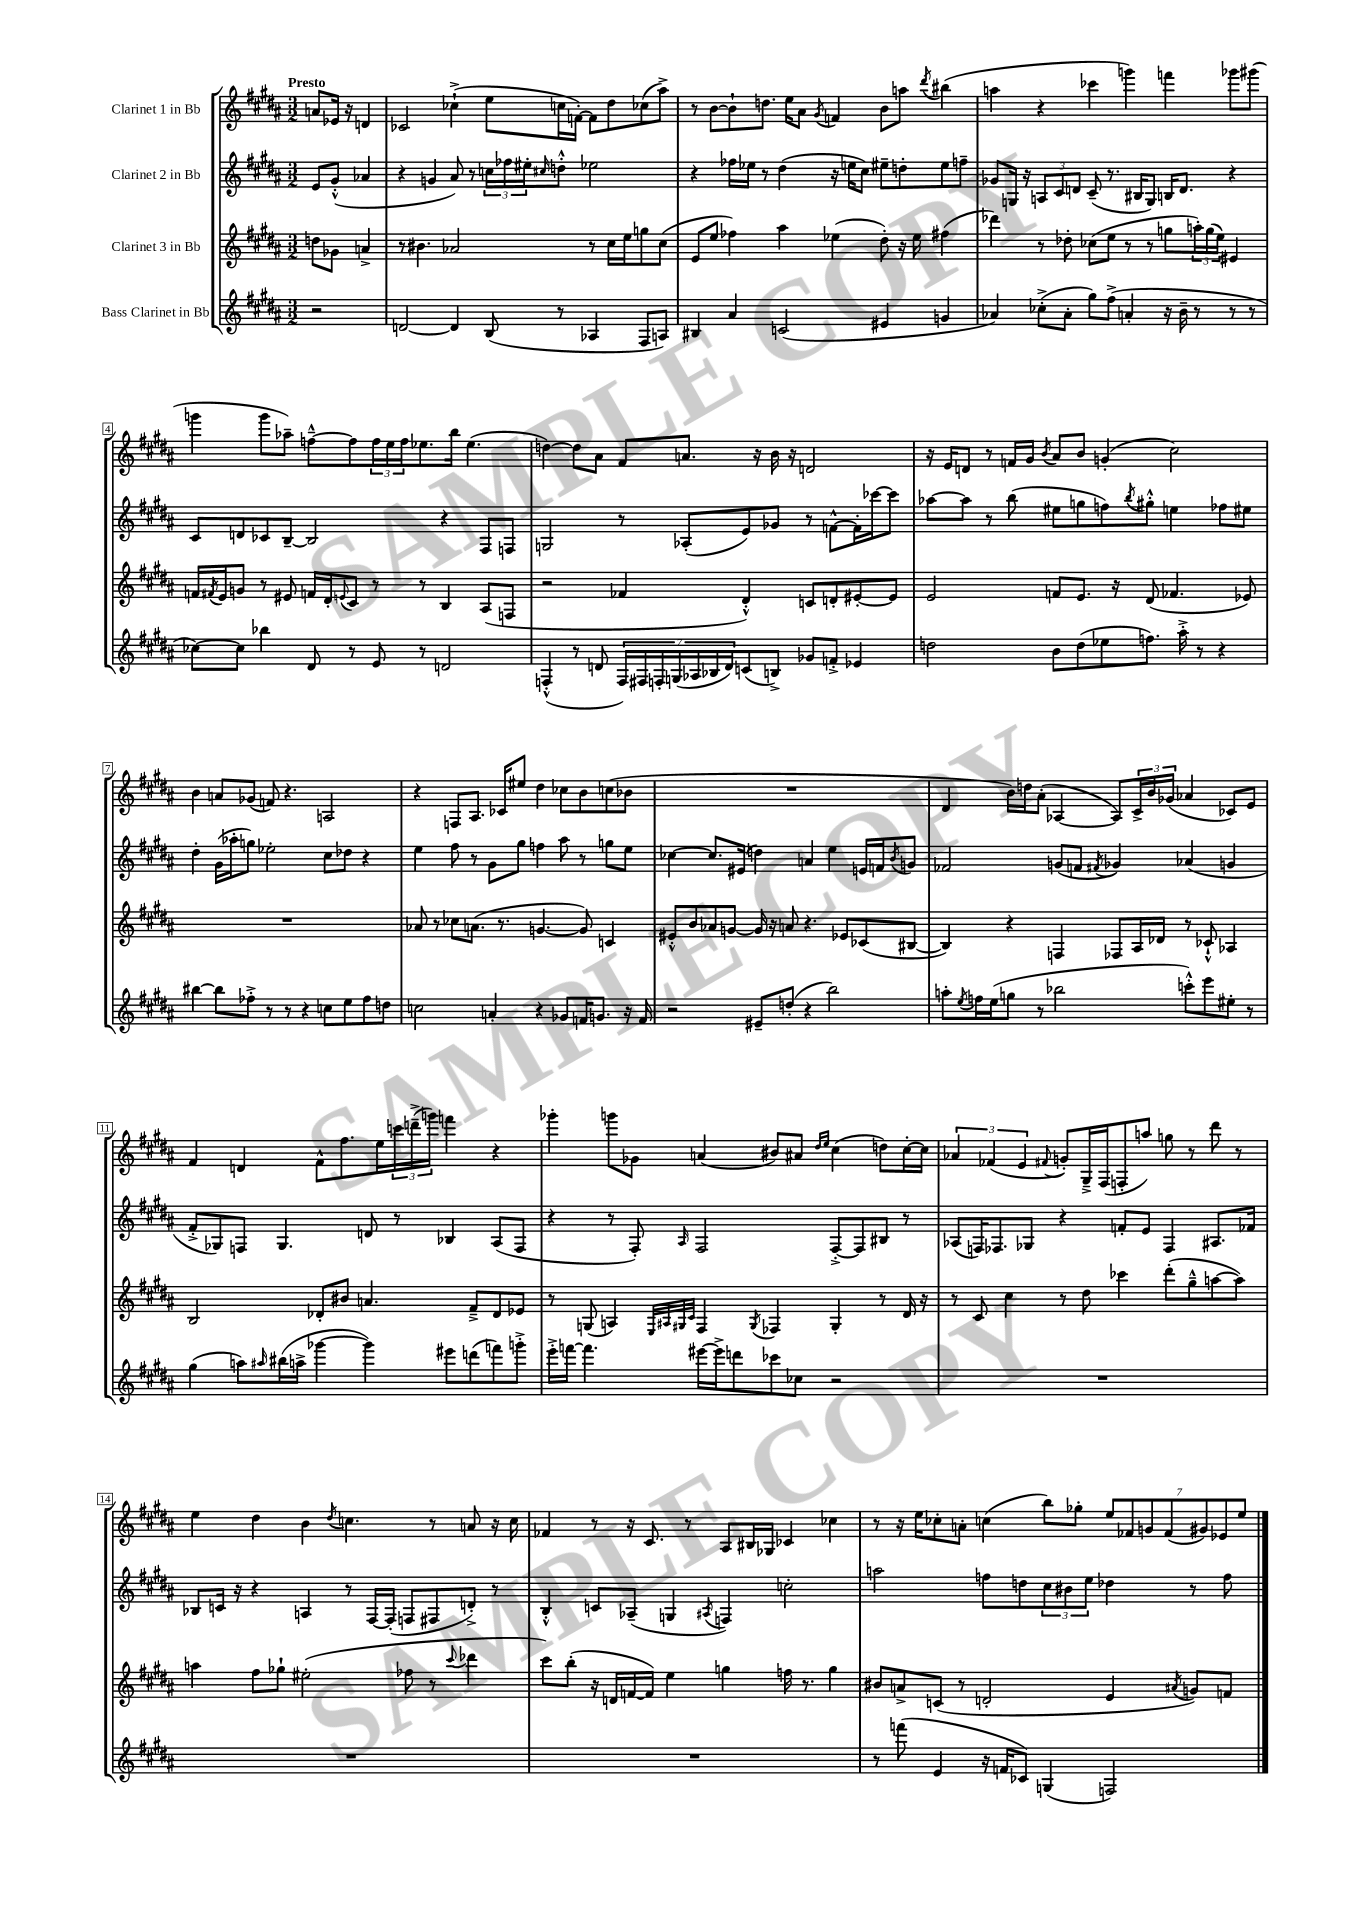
<<
\new StaffGroup <<
\new Staff = "s0" \with { instrumentName = "Clarinet 1 in Bb" } {
    \clef treble \key b \major \numericTimeSignature \time 3/2 \partial 2 \tempo "Presto"
    a'8 ees'16 r16 d'4 |
    ces'2 ces''4-!->( e''8 c''16 f'16~-.) f'8 dis''8 ces''8( ais''8->) |
    r8 b'8~ b'8-! d''8. e''16 ais'8 \acciaccatura { gis'8 } f'4 b'8 a''8 \acciaccatura { dis'''8 } bis''4( |
    a''4 r4 ces'''4 g'''4) f'''4 ges'''8 gis'''8( |
    g'''4 g'''8 aes''8--) f''8~---^ f''8 \tuplet 3/2 { f''16 e''16 f''16 } ees''8. b''16 ees''4.( |
    d''4~) d''8 ais'8 fis'8 a'8. r16 b'16 r16 d'2 |
    r16 e'16 d'8 r8 f'16 gis'16 \acciaccatura { b'8 } ais'8 b'8 g'4-.( cis''2) |
    b'4 a'8 ges'8( f'8) r4. a2 |
    r4 f8 ais8. ces'16 eis''8 dis''4 ces''8 b'8 c''8( bes'8 |
    R1. |
    dis'4 b'16) d''16 ais'8-.( aes4~ aes8) \tuplet 3/2 { cis'16-> b'16 ges'16( } aes'4 ces'8) e'8 |
    fis'4 d'4 fis'8-^ fis''8. e''16 \tuplet 3/2 { c'''16 d'''16--->( g'''16) } f'''4 r4 |
    ges'''4-. g'''8 ges'8 a'4( bis'8) ais'8 \grace { dis''16 e''16 } cis''4( d''8) cis''16~-. cis''16 |
    \tuplet 3/2 { aes'4 fes'4( e'4 } \appoggiatura { fis'8 } g'8-.) gis16---> fis16( f8-. a''8) g''8 r8 dis'''8 r8 |
    e''4 dis''4 b'4 \acciaccatura { dis''8 } c''4. r8 a'8 r16 c''16 |
    fes'4 r8 r16 cis'8. r8 ais8 bis16 ges16 ces'4 ces''4 |
    r8 r16 e''16 ces''8-. a'8-. c''4( b''8) ges''8-. \tuplet 7/4 { e''8 fes'8 g'8 fes'8( gis'8) ees'8 e''8 } \bar "|." |
}
\new Staff = "s1" \with { instrumentName = "Clarinet 2 in Bb" } {
    \clef treble \key b \major \numericTimeSignature \time 3/2 \partial 2
    e'8 gis'8-.-^( aes'4 |
    r4 g'4 ais'8) r8 \tuplet 3/2 { c''16 fes''16 eis''16-. } \grace { cis''16 } d''8-.-^ ees''2 |
    r4 fes''16 ees''16 r8 dis''4( r16 e''16 cis''8) eis''8-- d''8-. eis''8 f''8-- |
    ges'8 g16 r16 \tuplet 3/2 { a8 cis'8 d'8 } cis'8--( r8. bis16 g8) b16 d'8. r4 |
    cis'8 d'8 ces'8 b8~-- b2 r4 fis8 f8 |
    g2 r8 aes8-.( e'8) ges'8 r8 f'8~-^ f'16-. ces'''16~ ces'''8 |
    aes''8~ aes''8 r8 b''8( eis''8 g''8 f''8) \acciaccatura { b''8 } gis''8-.-^ e''4 fes''8 eis''8 |
    dis''4-. gis'16( aes''16-. g''8) ees''2-. cis''8 des''8 r4 |
    e''4 fis''8 r8 gis'8 gis''8 f''4 ais''8 r8 g''8 e''8 |
    ces''4~ ces''8. eis'16( d''4) a'4 e''4 e'16 f'16 \acciaccatura { b'8 } g'8 |
    fes'2 g'8( f'8 \acciaccatura { fis'8 } ges'4) aes'4( g'4 |
    fis'8-.-> ges8) f8 ges4. d'8 r8 bes4 ais8( f8 |
    r4 r8 fis8-.) \grace { ais16 } fis2 fis8~-.-> fis8 bis8 r8 |
    aes8( f16) fes8. ges8 r4 f'8-. e'8 fes4 ais8. fes'16 |
    bes8 c'16 r16 r4 a4 r8 fis16~ fis16-.( f8 fis8 d'8-.->) r8 |
    b4-.-^ c'8 aes8--( g4 \acciaccatura { ais8 } f4) c''2-. |
    a''2 f''8 d''8 \tuplet 3/2 { cis''8 bis'8 e''8 } des''4 r8 f''8 \bar "|." |
}
\new Staff = "s2" \with { instrumentName = "Clarinet 3 in Bb" } {
    \clef treble \key b \major \numericTimeSignature \time 3/2 \partial 2
    d''8 ges'8 a'4-> |
    r8 bis'4. aes'2 r8 cis''16 e''16 g''8 cis''8( |
    e'8 e''8 fes''4) ais''4 ees''4( dis''8-.) r16 ees''16 fis''4( |
    des'''4) r8 des''8-. ces''8( e''8 r8 r8 g''8 \tuplet 3/2 { a''16-.) g''16( e''16) } eis'4 |
    f'16 \acciaccatura { fis'8 } e'16 g'8 r8 eis'8 f'16 dis'16-. \appoggiatura { e'8 } cis'8 r8 r8 b4 ais8( f8 |
    r2 fes'4 dis'4-.-^) c'8 d'8-. eis'8~-. eis'8 |
    e'2 f'8 e'8. r16 dis'8( fes'4. ees'8) |
    R1. |
    aes'8 r8 ces''8 a'8.( r8. g'4.~ g'8) c'4 |
    eis'8-.-^ b'8 aes'8 g'8~ g'16 r16 a'8 r4. ees'8 ces'8( bis8~ |
    bis4) r4 f4 fes8 ais16 des'16 r8 ces'8-!-^ aes4 |
    b2 des'8-. bis'8 a'4. fis'8---> des'8 ees'8 |
    r8 g8( a4) \grace { e32 ais32 gis32 cis'32 } fis4 \acciaccatura { gis8 } fes4 gis4-. r8 dis'16 r16 |
    r8 cis'8 cis''4 r8 dis''8 ces'''4 dis'''8-.( gis''8---^ a''8~ a''8) |
    a''4 fis''8 ges''8-! eis''2-.( fes''8 r8 \appoggiatura { cis'''8 } des'''4 |
    cis'''8) b''8-.( r16 d'16 f'16~ f'16) e''4 g''4 f''16 r8. g''4 |
    bis'8 a'8-> c'8( r8 d'2-. e'4 \acciaccatura { ais'8 } g'8) f'8 \bar "|." |
}
\new Staff = "s3" \with { instrumentName = "Bass Clarinet in Bb" } {
    \clef treble \key b \major \numericTimeSignature \time 3/2 \partial 2
    r2 |
    d'2~ d'4 b8( r8 aes4 fis8 a8) |
    bis4 ais'4 c'2( eis'4 g'4 |
    aes'4) ces''8-.->( aes'8-. gis''8) fis''8->( a'4-. r16 b'16-- r8 r8 r8 |
    ces''8~) ces''8 bes''4 dis'8 r8 e'8 r8 d'2 |
    f4-.-^( r8 d'8 \tuplet 7/4 { f16) fis16 f16-. g16( aes16 bes16 d'16) } c'8( b8->) ges'8 f'8-.-> ees'4 |
    d''2 b'8 d''8( ees''8 f''8.) ais''16-.-> r8 r4 |
    bis''4~ bis''8 fes''8-.-> r8 r8 r4 c''8 e''8 fes''8 d''8 |
    c''2 a'4-. r4 ges'8 f'16 g'8. r16 f'16 |
    r2 eis'8-- d''8-.( r4 b''2) |
    a''8-. \acciaccatura { e''8 } f''16 e''16( g''8 r8 bes''2 c'''8-.-^) e'''8 eis''8-. r8 |
    gis''4( a''8) \grace { ais''16 } bis''16( a''16-> ges'''4~ ges'''4) eis'''8 d'''8( f'''8) g'''8-.-> |
    e'''16-.-> f'''16~ f'''4. eis'''16~ eis'''16-> d'''8 ces'''8 ces''8 r2 |
    R1. |
    R1. |
    R1. |
    r8 f'''8( e'4 r16 f'16 ces'8) g4( f2) \bar "|." |
}
>>
>>
\layout { \context { \Score \override BarNumber.stencil = #(make-stencil-boxer 0.1 0.3 ly:text-interface::print) } }
